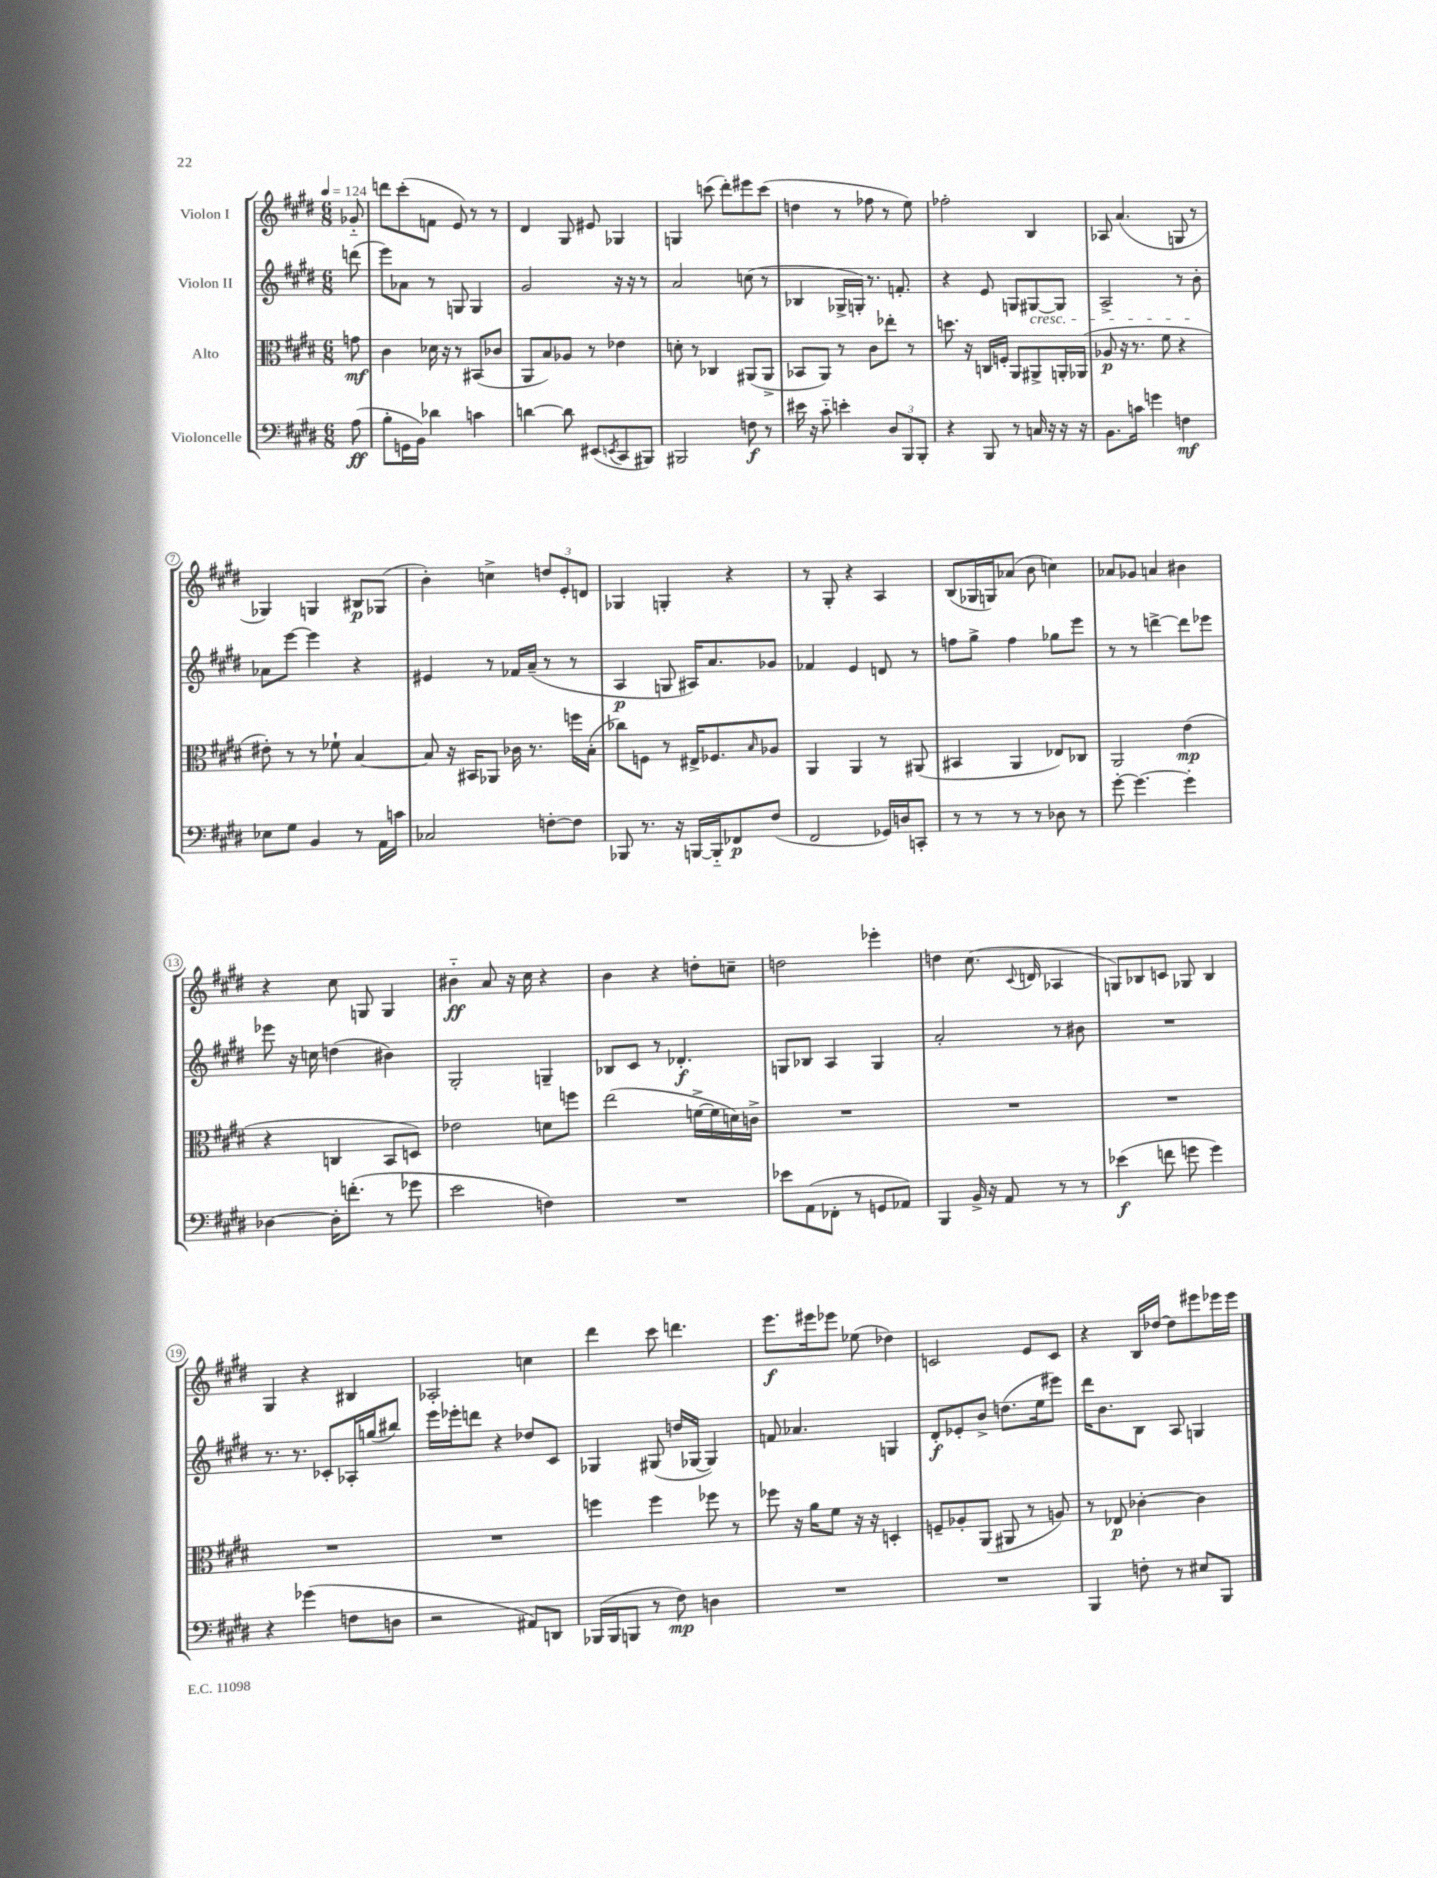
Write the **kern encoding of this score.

**kern	**dynam	**kern	**dynam	**kern	**dynam	**kern	**dynam
*part4	*part4	*part3	*part3	*part2	*part2	*part1	*part1
*staff4	*staff4	*staff3	*staff3	*staff2	*staff2	*staff1	*staff1
*I"Violoncelle	*	*I"Alto	*	*I"Violon II	*	*I"Violon I	*
*clefF4	*	*clefC3	*	*clefG2	*	*clefG2	*
*k[f#c#g#d#]	*	*k[f#c#g#d#]	*	*k[f#c#g#d#]	*	*k[f#c#g#d#]	*
*M6/8	*	*M6/8	*	*M6/8	*	*M6/8	*
*MM124	*	*MM124	*	*MM124	*	*MM124	*
=	=	=	=	=	=	=	=
(8A\	ff	8gn\	mf	(8dddn\	.	8g-X/	.
=1	=1	=1	=1	=1	=1	=1	=1
8B'\L	.	4c#\	.	8eee\L)	.	8dddn\L	.
16GGn\L	.	.	.	8a-X\J	.	(8ccc#'\	.
16BB\JJ)	.	.	.	.	.	.	.
4d-X\	.	16d-X\	.	8r	.	8fn\J	.
.	.	16r	.	.	.	.	.
.	.	8r	.	8Gn/	.	8e/)	.
4cn\	.	(8BB#X/L	.	4G/	.	8r	.
.	.	8c-X/J	.	.	.	8r	.
=2	=2	=2	=2	=2	=2	=2	=2
[4dn\	.	8AA/L	.	2g#/	.	4d#/	.
.	.	8B/)	.	.	.	.	.
8d\]	.	8A-X/J	.	.	.	8G#/	.
(8EE#X/L	.	8r	.	.	.	8e#X/	.
8qEEn/	.	.	.	.	.	.	.
8CC#/	.	4e-X\	.	16r	.	4G-X/	.
.	.	.	.	16r	.	.	.
8BBB#X/J)	.	.	.	8r	.	.	.
=3	=3	=3	=3	=3	=3	=3	=3
2BBB#X/	.	8dn'\	.	2a/	.	4Gn/	.
.	.	8r	.	.	.	.	.
.	.	4C-X/	.	.	.	(8cccn\	.
.	.	.	.	.	.	8ddd#'\L)	.
8Fn\	f	(8AA#X/L	.	(8ccn\	.	8eee#X\	.
8r	.	8AA#^/J	.	8r	.	(8ccc\J	.
=4	=4	=4	=4	=4	=4	=4	=4
16e#X\	.	8BB-X/L	.	4B-X/	.	4ddn\	.
16r	.	.	.	.	.	.	.
8c#\	.	8AA/J)	.	.	.	.	.
4en'\	.	8r	.	16G-X^/LL	.	8r	.
.	.	.	.	16Gn'/JJ)	.	.	.
.	.	8c#\L	.	8.r	.	8ff-X\	.
12D#/L	.	8ee-X'\J	.	.	.	8r	.
.	.	.	.	8.fn'/	.	.	.
12BBB/	.	.	.	.	.	.	.
.	.	8r	.	.	.	8ee\)	.
12BBB'/J	.	.	.	.	.	.	.
=5	=5	=5	=5	=5	=5	=5	=5
4r	.	8.ddn\	.	4r	.	2ff-X'\	.
.	.	16r	.	.	.	.	.
8BBB/	.	16Cn/LL	.	8e/	.	.	.
.	.	16Fn'/JJ	.	.	.	.	.
8r	.	8AA/L	.	8Gn/L	.	.	.
!	!	!	!	!LO:TX:b:i:t=cresc.	!	!	!
16Cn/	.	8AA#X^/	.	[8G#X/	.	4B/	.
16r	.	.	.	.	.	.	.
16r	.	16AAn'/L	.	8G#/J]	.	.	.
16r	.	(16AA-X/JJ	.	.	.	.	.
=6	=6	=6	=6	=6	=6	=6	=6
8.BB\L	.	8A-X/	p	2A^/	.	8A-X/	.
.	.	16r	.	.	.	(4.a/	.
16cn\Jk	.	8.r	.	.	.	.	.
4gn\	.	.	.	.	.	.	.
.	.	8f#\	.	.	.	.	.
4Fn\	mf	4r	.	8r	.	8Gn/	.
.	.	.	.	8b'\	.	8r	.
!!LO:LB:g=z
=7	=7	=7	=7	=7	=7	=7	=7
8E-X\L	.	8e#X'\)	.	8a-X\L	.	4G-X/)	.
8G#\J	.	8r	.	[8eee\J	.	.	.
4BB/	.	8r	.	4eee\]	.	4Gn/	.
.	.	8f-X`\	.	.	.	.	.
8r	.	[4B/	.	4r	.	8B#X/L	p
16AA\LL	.	.	.	.	.	(8G-X/J	.
16cn\JJ	.	.	.	.	.	.	.
=8	=8	=8	=8	=8	=8	=8	=8
2C-X/	.	8B/]	.	4e#X/	.	4b'\)	.
.	.	16r	.	.	.	.	.
.	.	16BB#X/KL	.	.	.	.	.
.	.	8AA-X/J	.	8r	.	4ccn^\	.
.	.	16c-X\	.	16f-X/LL	.	.	.
.	.	8.r	.	(16a~/JJ	.	.	.
[8Fn'\L	.	.	.	8r	.	12ddn/L	.
.	.	.	.	.	.	12e'/	.
8F\J]	.	16ffn\LL	.	8r	.	.	.
.	.	.	.	.	.	12dn/J	.
.	.	(16B'\JJ	.	.	.	.	.
=9	=9	=9	=9	=9	=9	=9	=9
8BBB-X/	.	8cc-X\L)	.	4A/	p	4G-X/	.
8.r	.	8Fn\J	.	.	.	.	.
.	.	8r	.	8Gn/	.	4Gn'/	.
16r	.	.	.	.	.	.	.
[16BBBn/LL	.	16E#X^/KL	.	16A#X/KL)	.	.	.
16BBB/J]	.	8.F-X/	.	8.a/	.	.	.
8FF-X/	p	.	.	.	.	4r	.
.	.	16qqB/	.	.	.	.	.
(8F#/J	.	8A-X/J	.	8g-X/J	.	.	.
=10	=10	=10	=10	=10	=10	=10	=10
2FF#/	.	4AA/	.	4f-X/	.	8r	.
.	.	.	.	.	.	8G#'/	.
.	.	4AA/	.	4e/	.	4r	.
16GG-X/LL)	.	8r	.	8dn/	.	4A/	.
16Dn/J	.	.	.	.	.	.	.
8CCn'/J	.	(8AA#X/	.	8r	.	.	.
=11	=11	=11	=11	=11	=11	=11	=11
8r	.	4BB#X/	.	8ffn\L	.	(8B/L	.
8r	.	.	.	8gg#^\J	.	16G-X/L	.
.	.	.	.	.	.	16Gn/J)	.
8r	.	4AA/	.	4ff\	.	(8a-X/J	.
8r	.	.	.	.	.	8b\	.
8D-X\	.	8E-X/L)	.	8gg-X\L	.	4ccn\)	.
8r	.	8C-X/J	.	8eee\J	.	.	.
=12	=12	=12	=12	=12	=12	=12	=12
[8g#'\	.	2AA/	.	8r	.	8a-X/L	.
4.g#\_	.	.	.	8r	.	8g-X/J	.
.	.	.	.	[4dddn^\	.	4an/	.
4g#'\]	.	(4e\	mp	8ddd\L]	.	4b#X\	.
.	.	.	.	8eee-X\J	.	.	.
!!LO:LB:g=z
=13	=13	=13	=13	=13	=13	=13	=13
[4D-X\	.	4r	.	8eee-X\	.	4r	.
.	.	.	.	16r	.	.	.
.	.	.	.	16ccn\	.	.	.
16D-'\KL]	.	4Cn/	.	(4ddn\	.	8cc#\	.
(8.fn'\J	.	.	.	.	.	.	.
.	.	.	.	.	.	8Gn/	.
8r	.	8BB/L	.	4b#X\)	.	4G/	.
8g-X\	.	8Dn/J)	.	.	.	.	.
=14	=14	=14	=14	=14	=14	=14	=14
2e\	.	2e-X\	.	2G#'/	.	4b#X\	ff
.	.	.	.	.	.	8a/	.
.	.	.	.	.	.	16r	.
.	.	.	.	.	.	16cc#\	.
4Fn\)	.	8dn\L	.	4Gn~/	.	4r	.
.	.	8ffn\J	.	.	.	.	.
=15	=15	=15	=15	=15	=15	=15	=15
2.r	.	(2ee\	.	8B-X/L	.	4b\	.
.	.	.	.	8c#/J	.	.	.
.	.	.	.	8r	.	4r	.
.	.	.	.	4.d-X'/	f	.	.
.	.	[16fn^\LL	.	.	.	8ddn'\L	.
.	.	16f\]	.	.	.	.	.
.	.	16dn\)	.	.	.	8ccn~\J	.
.	.	16cn^\JJ	.	.	.	.	.
=16	=16	=16	=16	=16	=16	=16	=16
8e-X\L	.	2.r	.	8Gn/L	.	2ddn\	.
(8AA\	.	.	.	8B-X/J	.	.	.
8FF-X'\J	.	.	.	4A/	.	.	.
8r	.	.	.	.	.	.	.
8GGn/L	.	.	.	4G/	.	4eee-X'\	.
8AA-X/J)	.	.	.	.	.	.	.
=17	=17	=17	=17	=17	=17	=17	=17
4BBB/	.	2.r	.	2a'/	.	4ddn\	.
16BB^/	.	.	.	.	.	(8.cc#\	.
16r	.	.	.	.	.	.	.
8AA/	.	.	.	.	.	.	.
.	.	.	.	.	.	8qqc#/	.
.	.	.	.	.	.	16dn/	.
8r	.	.	.	8r	.	4A-X/	.
8r	.	.	.	8b#X\	.	.	.
=18	=18	=18	=18	=18	=18	=18	=18
(4e-X\	f	2.r	.	2.r	.	8Gn/L)	.
.	.	.	.	.	.	8B-X/	.
8fn\	.	.	.	.	.	8cn/J	.
8gn\	.	.	.	.	.	8G-X/	.
4g\)	.	.	.	.	.	4B-/	.
!!LO:LB:g=z
=19	=19	=19	=19	=19	=19	=19	=19
4r	.	2.r	.	8.r	.	4G#/	.
.	.	.	.	8.r	.	.	.
(4g-X\	.	.	.	.	.	4r	.
.	.	.	.	8c-X'/L	.	.	.
8Fn\L	.	.	.	16A-X'/L	.	4B#X/	.
.	.	.	.	(16ggn/J	.	.	.
8Dn\J	.	.	.	8bb#X/J)	.	.	.
=20	=20	=20	=20	=20	=20	=20	=20
2r	.	2.r	.	16eee\LL	.	2A-X'/	.
.	.	.	.	16eee-X'\J	.	.	.
.	.	.	.	8dddn\J	.	.	.
.	.	.	.	4r	.	.	.
8AA#X/L)	.	.	.	8dd-X/L	.	4ccn\	.
8DDn/J	.	.	.	8c#/J	.	.	.
=21	=21	=21	=21	=21	=21	=21	=21
(16BBB-X/LL	.	4ffn\	.	4G-X/	.	4ddd#\	.
16BBB-/J	.	.	.	.	.	.	.
8BBBn/J	.	.	.	.	.	.	.
8r	.	4ff\	.	(8G#X/	.	8ccc#\	.
8F#\)	mp	.	.	16ddn/LL	.	4.dddn\	.
.	.	.	.	[16G-X/JJ	.	.	.
4Dn\	.	8ff-X\	.	4G-/])	.	.	.
.	.	8r	.	.	.	.	.
=22	=22	=22	=22	=22	=22	=22	=22
2.r	.	8ff-X\	.	8fn/	.	8.eee\L	f
.	.	16r	.	4.a-X/	.	.	.
.	.	16a\KL	.	.	.	16eee#X\k	.
.	.	8f#\J	.	.	.	8eee-X\J	.
.	.	16r	.	.	.	(8ee-X\	.
.	.	16r	.	.	.	.	.
.	.	4Dn'/	.	4Gn/	.	4dd-X\)	.
=23	=23	=23	=23	=23	=23	=23	=23
2.r	.	8Fn~/L	.	8d#'/L	f	2cn/	.
.	.	8A-X'/	.	8e-X'/	.	.	.
.	.	(8AA/J	.	8b^/J	.	.	.
.	.	8AA#X/	.	(8.ddn\L	.	.	.
.	.	8r	.	.	.	8e/L	.
.	.	.	.	16ee\k	.	.	.
.	.	8An/)	.	8eee#X\J)	.	8c/J	.
=24	=24	=24	=24	=24	=24	=24	=24
4BBB/	.	8r	.	16ddd#\KL	.	4r	.
.	.	.	.	8.b\	.	.	.
.	.	8E-X/	p	.	.	.	.
8Fn'\	.	[4c-X'\	.	8B\J	.	16B/LL	.
.	.	.	.	.	.	[16dd-X/JJ	.
8r	.	.	.	8A/	.	8dd-\L]	.
8E#X/L	.	4c-\]	.	4Gn/	.	8eee#X\	.
8BBB/J	.	.	.	.	.	16eee-X\L	.
.	.	.	.	.	.	16eee-\JJ	.
==	==	==	==	==	==	==	==
*-	*-	*-	*-	*-	*-	*-	*-
